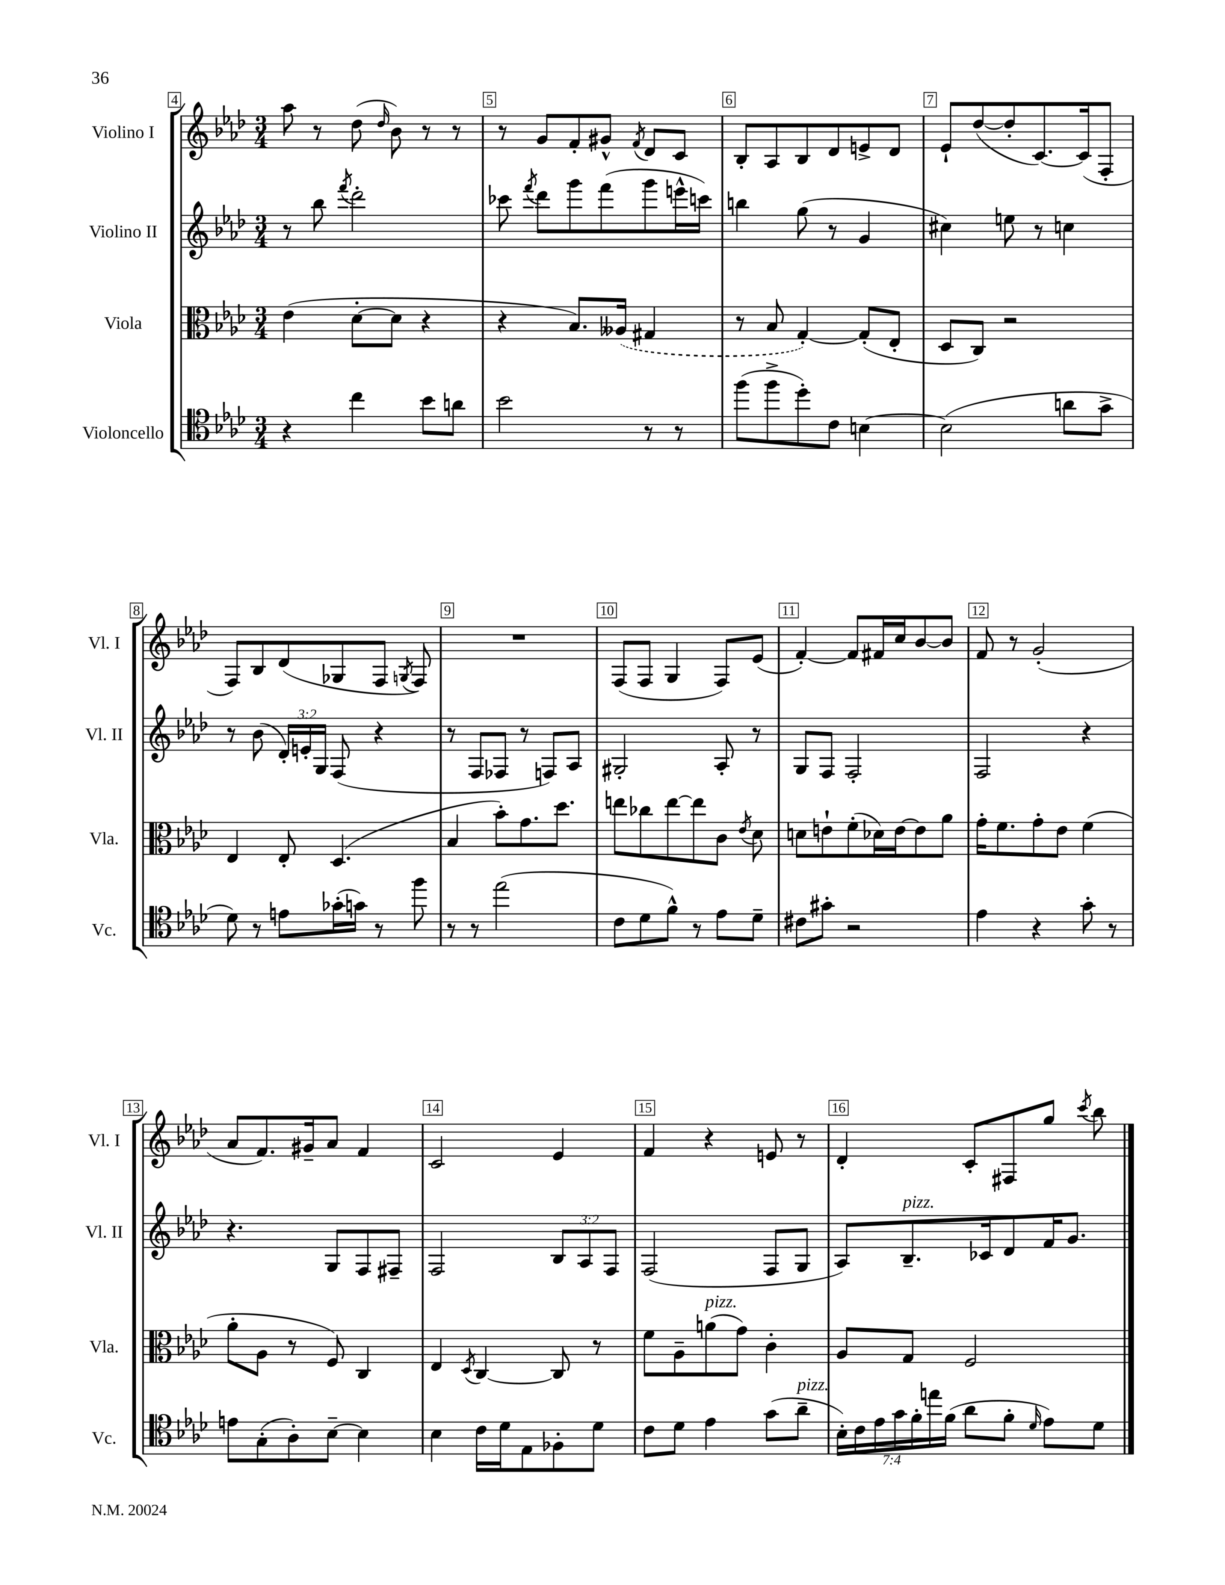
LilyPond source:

<<
\new StaffGroup <<
\new Staff = "s0" \with { instrumentName = "Violino I" shortInstrumentName = "Vl. I" } {
    \clef treble \key aes \major \numericTimeSignature \time 3/4
    \autoBeamOff aes''8 r8 des''8( \grace { des''16 } bes'8) r8 r8 |
    r8 g'8[ f'8-. gis'8]-^ \acciaccatura { f'8 } des'8[ c'8] |
    bes8[-. aes8 bes8 des'8 e'8-> des'8] |
    ees'8[-! des''8~( des''8-. c'8.~) c'16( f8]-. |
    f8[) bes8 des'8( ges8 f8] \acciaccatura { g8 } f8) |
    R2. |
    f8[( f8] g4 f8[) ees'8]( |
    f'4~-.) f'8[ fis'16 c''16 bes'8~ bes'8] |
    f'8 r8 g'2-.( |
    aes'8[ f'8.) gis'16-- aes'8] f'4 |
    c'2 ees'4 |
    f'4 r4 e'8 r8 |
    des'4-. c'8[-. fis8 g''8] \acciaccatura { c'''8 } bes''8 \bar "|." |
}
\new Staff = "s1" \with { instrumentName = "Violino II" shortInstrumentName = "Vl. II" } {
    \clef treble \key aes \major \numericTimeSignature \time 3/4 \override Staff.TupletNumber.text = #tuplet-number::calc-fraction-text
    \autoBeamOff r8 bes''8 \acciaccatura { f'''8 } des'''2-. |
    ces'''8 \acciaccatura { f'''8 } des'''8[ g'''8 f'''8( g'''8 e'''16-^ c'''16]) |
    b''4 g''8( r8 g'4 |
    cis''4) e''8 r8 c''4 |
    r8 bes'8( \tuplet 3/2 { des'16[-.) e'16-. g16] } f8( r4 |
    r8 f8[ fes8] r8 f8[) aes8] |
    gis2-. aes8-. r8 |
    g8[ f8] f2-. |
    f2 r4 |
    r4. g8[ f8 fis8]-- |
    f2 \tuplet 3/2 { bes8[ aes8 f8] } |
    f2( f8[ g8] |
    aes8[) bes8.--^\markup { \italic "pizz." } ces'16 des'8 f'16 g'8.] \bar "|." |
}
\new Staff = "s2" \with { instrumentName = "Viola" shortInstrumentName = "Vla." } {
    \clef alto \key aes \major \numericTimeSignature \time 3/4
    \autoBeamOff ees'4( des'8[~-. des'8] r4 |
    r4 bes8.[) \once \slurDashed aeses16]( gis4 |
    r8 bes8 g4~-.) g8[-.( ees8]-. |
    des8[ c8]) r2 |
    ees4 ees8-. des4.( |
    bes4 bes'8[-.) g'8. des''8.] |
    e''8[ ces''8 e''8~ e''8 c'8] \acciaccatura { ees'8 } des'8 |
    d'8[ e'8-! f'8-.( des'16) e'16~ e'8 aes'8] |
    g'16[-. f'8. g'8-. ees'8] f'4( |
    aes'8[-. aes8] r8 f8) c4 |
    ees4 \acciaccatura { des8 } c4~ c8 r8 |
    f'8[ aes8-- a'8^\markup { \italic "pizz." }( g'8]) c'4-. |
    aes8[ g8] f2 \bar "|." |
}
\new Staff = "s3" \with { instrumentName = "Violoncello" shortInstrumentName = "Vc." } {
    \clef tenor \key aes \major \numericTimeSignature \time 3/4 \override Staff.TupletNumber.text = #tuplet-number::calc-fraction-text
    \autoBeamOff r4 c''4 bes'8[ a'8] |
    bes'2 r8 r8 |
    f''8[( f''8-> des''8-.) c'8] b4~ |
    b2( a'8[ g'8]-> |
    des'8) r8 e'8[ ges'16-.( g'16]) r8 f''8 |
    r8 r8 ees''2( |
    c'8[ des'8 f'8]-^) r8 ees'8[ des'8]-- |
    cis'8[ gis'8]-. r2 |
    ees'4 r4 g'8-. r8 |
    e'8[ g8-.( aes8-.) bes8]~-- bes4 |
    bes4 c'16[ des'16 ees8 fes8-. des'8] |
    c'8[ des'8] ees'4 g'8[( aes'8]--^\markup { \italic "pizz." } |
    \tuplet 7/4 { bes16[-.) c'16 ees'16 g'16 f'16-. e''16 f'16]( } aes'8[ f'8]-. \grace { des'16 } ees'8[) des'8] \bar "|." |
}
>>
>>
\layout { \context { \Score currentBarNumber = #4 \override BarNumber.break-visibility = ##(#f #t #t) barNumberVisibility = #all-bar-numbers-visible \override BarNumber.stencil = #(make-stencil-boxer 0.1 0.3 ly:text-interface::print) } }
